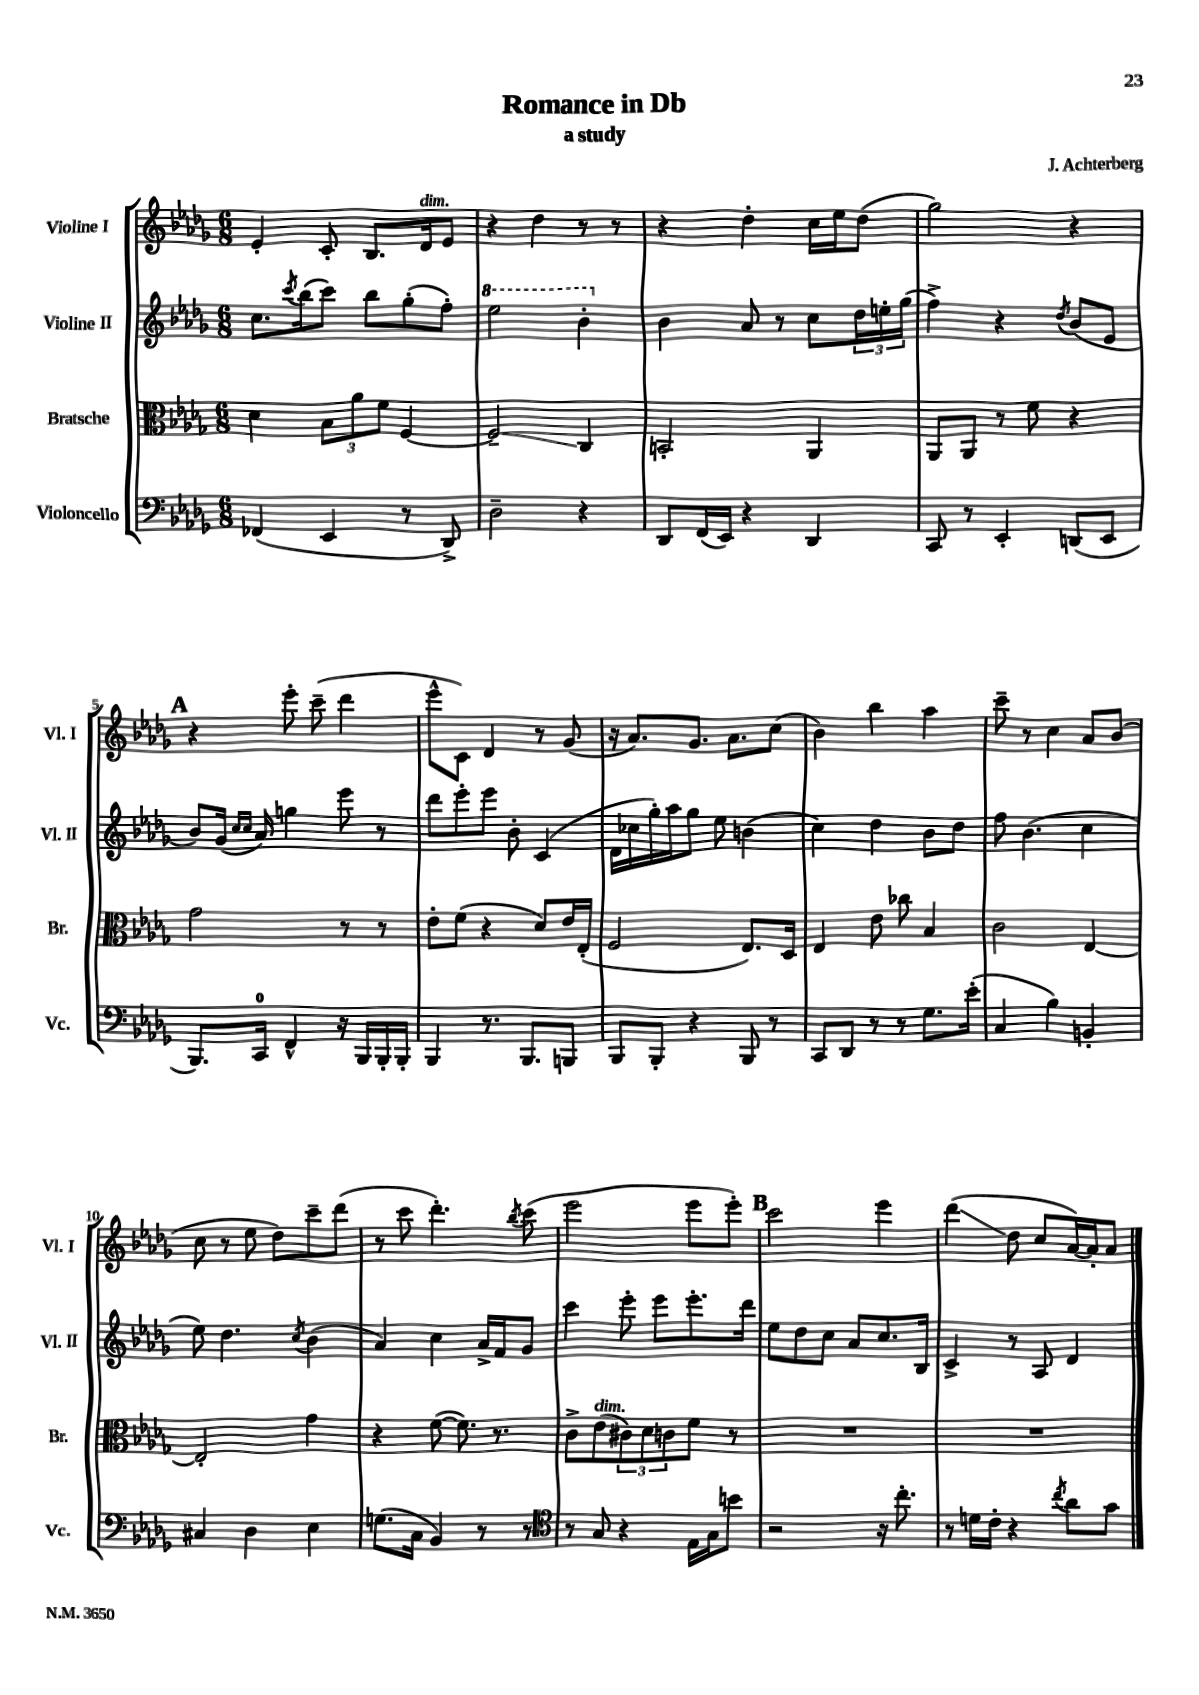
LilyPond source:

\header { title = "Romance in Db" composer = "J. Achterberg" subtitle = "a study" }
<<
\new StaffGroup <<
\new Staff = "s0" \with { instrumentName = "Violine I" shortInstrumentName = "Vl. I" } {
    \clef treble \key des \major \numericTimeSignature \time 6/8
    ees'4-. c'8-. bes8. des'16^\markup { \italic "dim." } ees'8 |
    r4 des''4 r8 r8 |
    r4 des''4-. c''16 ees''16 des''8( |
    ges''2) r4 |
    \mark \markup { \bold "A" } r4 ees'''8-. c'''8--( des'''4 |
    ees'''8-^ c'8) des'4 r8 ges'8( |
    r16 aes'8.) ges'8. aes'8. c''8( |
    bes'4) bes''4 aes''4 |
    c'''8-- r8 c''4 aes'8 bes'8( |
    c''8 r8 ees''8 des''8) c'''8-- des'''8( |
    r8 c'''8 des'''4.-.) \acciaccatura { bes''8 } c'''8( |
    ees'''2 ees'''8 ees'''8-.) |
    \mark \markup { \bold "B" } c'''2 ees'''4 |
    des'''4\glissando( des''8 c''8 aes'16~) aes'16-. aes'8 \bar "|." |
}
\new Staff = "s1" \with { instrumentName = "Violine II" shortInstrumentName = "Vl. II" } {
    \clef treble \key des \major \numericTimeSignature \time 6/8
    c''8. \acciaccatura { c'''8 } bes''16( c'''8) bes''8 ges''8-.( f''8-.) |
    \ottava #1 ees'''2 bes''4-. \ottava #0 |
    bes'4 aes'8 r8 c''8 \tuplet 3/2 { des''16 e''16-. ges''16( } |
    f''4->) r4 \acciaccatura { des''8 } bes'8( ees'8 |
    \mark \markup { \bold "A" } bes'8) ges'16( \grace { c''16 c''16 } aes'16) g''4 ees'''8 r8 |
    des'''8 ees'''8-. ees'''8 bes'8-. c'4( |
    des'16 ces''16 ges''16-.) aes''16 ges''8 ees''8 b'4( |
    c''4) des''4 bes'8 des''8 |
    f''8 bes'4.( c''4 |
    ees''8) des''4. \acciaccatura { c''8 } bes'4( |
    aes'4) c''4 aes'16-> f'16 ges'8 |
    c'''4 ees'''8-. ees'''8 ees'''8.-. des'''16 |
    \mark \markup { \bold "B" } ees''8 des''8 c''8 aes'8 c''8. bes16 |
    c'4-> r8 aes8 des'4 \bar "|." |
}
\new Staff = "s2" \with { instrumentName = "Bratsche" shortInstrumentName = "Br." } {
    \clef alto \key des \major \numericTimeSignature \time 6/8
    des'4 \tuplet 3/2 { bes8 aes'8 f'8 } f4~ |
    f2--\glissando c4 |
    b,2-. aes,4 |
    aes,8 aes,8 r8 f'8 r4 |
    \mark \markup { \bold "A" } ges'2 r8 r8 |
    ees'8-. f'8( r4 des'8) ees'16 ees16-.( |
    f2 ees8.) des16 |
    ees4 ees'8 ces''8 bes4 |
    c'2 ees4~ |
    ees2-. ges'4 |
    r4 f'8~( f'8.) r8. |
    c'8-> ees'8^\markup { \italic "dim." }( \tuplet 3/2 { cis'8) des'8 c'8 } f'8 r8 |
    \mark \markup { \bold "B" } R2. |
    R2. \bar "|." |
}
\new Staff = "s3" \with { instrumentName = "Violoncello" shortInstrumentName = "Vc." } {
    \clef bass \key des \major \numericTimeSignature \time 6/8
    fes,4( ees,4 r8 des,8->) |
    des2-- r4 |
    des,8 f,16( ees,16) r4 des,4 |
    c,8 r8 ees,4-. d,8( ees,8 |
    \mark \markup { \bold "A" } bes,,8.) c,16-0 f,4-^ r16 bes,,16 bes,,16-. bes,,16-. |
    bes,,4 r8. bes,,8. b,,8 |
    bes,,8 bes,,8-. r4 bes,,8 r8 |
    c,8 des,8 r8 r8 ges8. ees'16-.( |
    c4 bes4) b,4-. |
    cis4 des4 ees4 |
    g8.( c16 bes,4) r8 r8 |
    \clef tenor r8 ges8 r4 ees16 ges16 b'8 |
    \mark \markup { \bold "B" } r2 r16 c''8.-. |
    r8 d'16 c'16-. r4 \acciaccatura { c''8 } aes'8 ges'8 \bar "|." |
}
>>
>>
